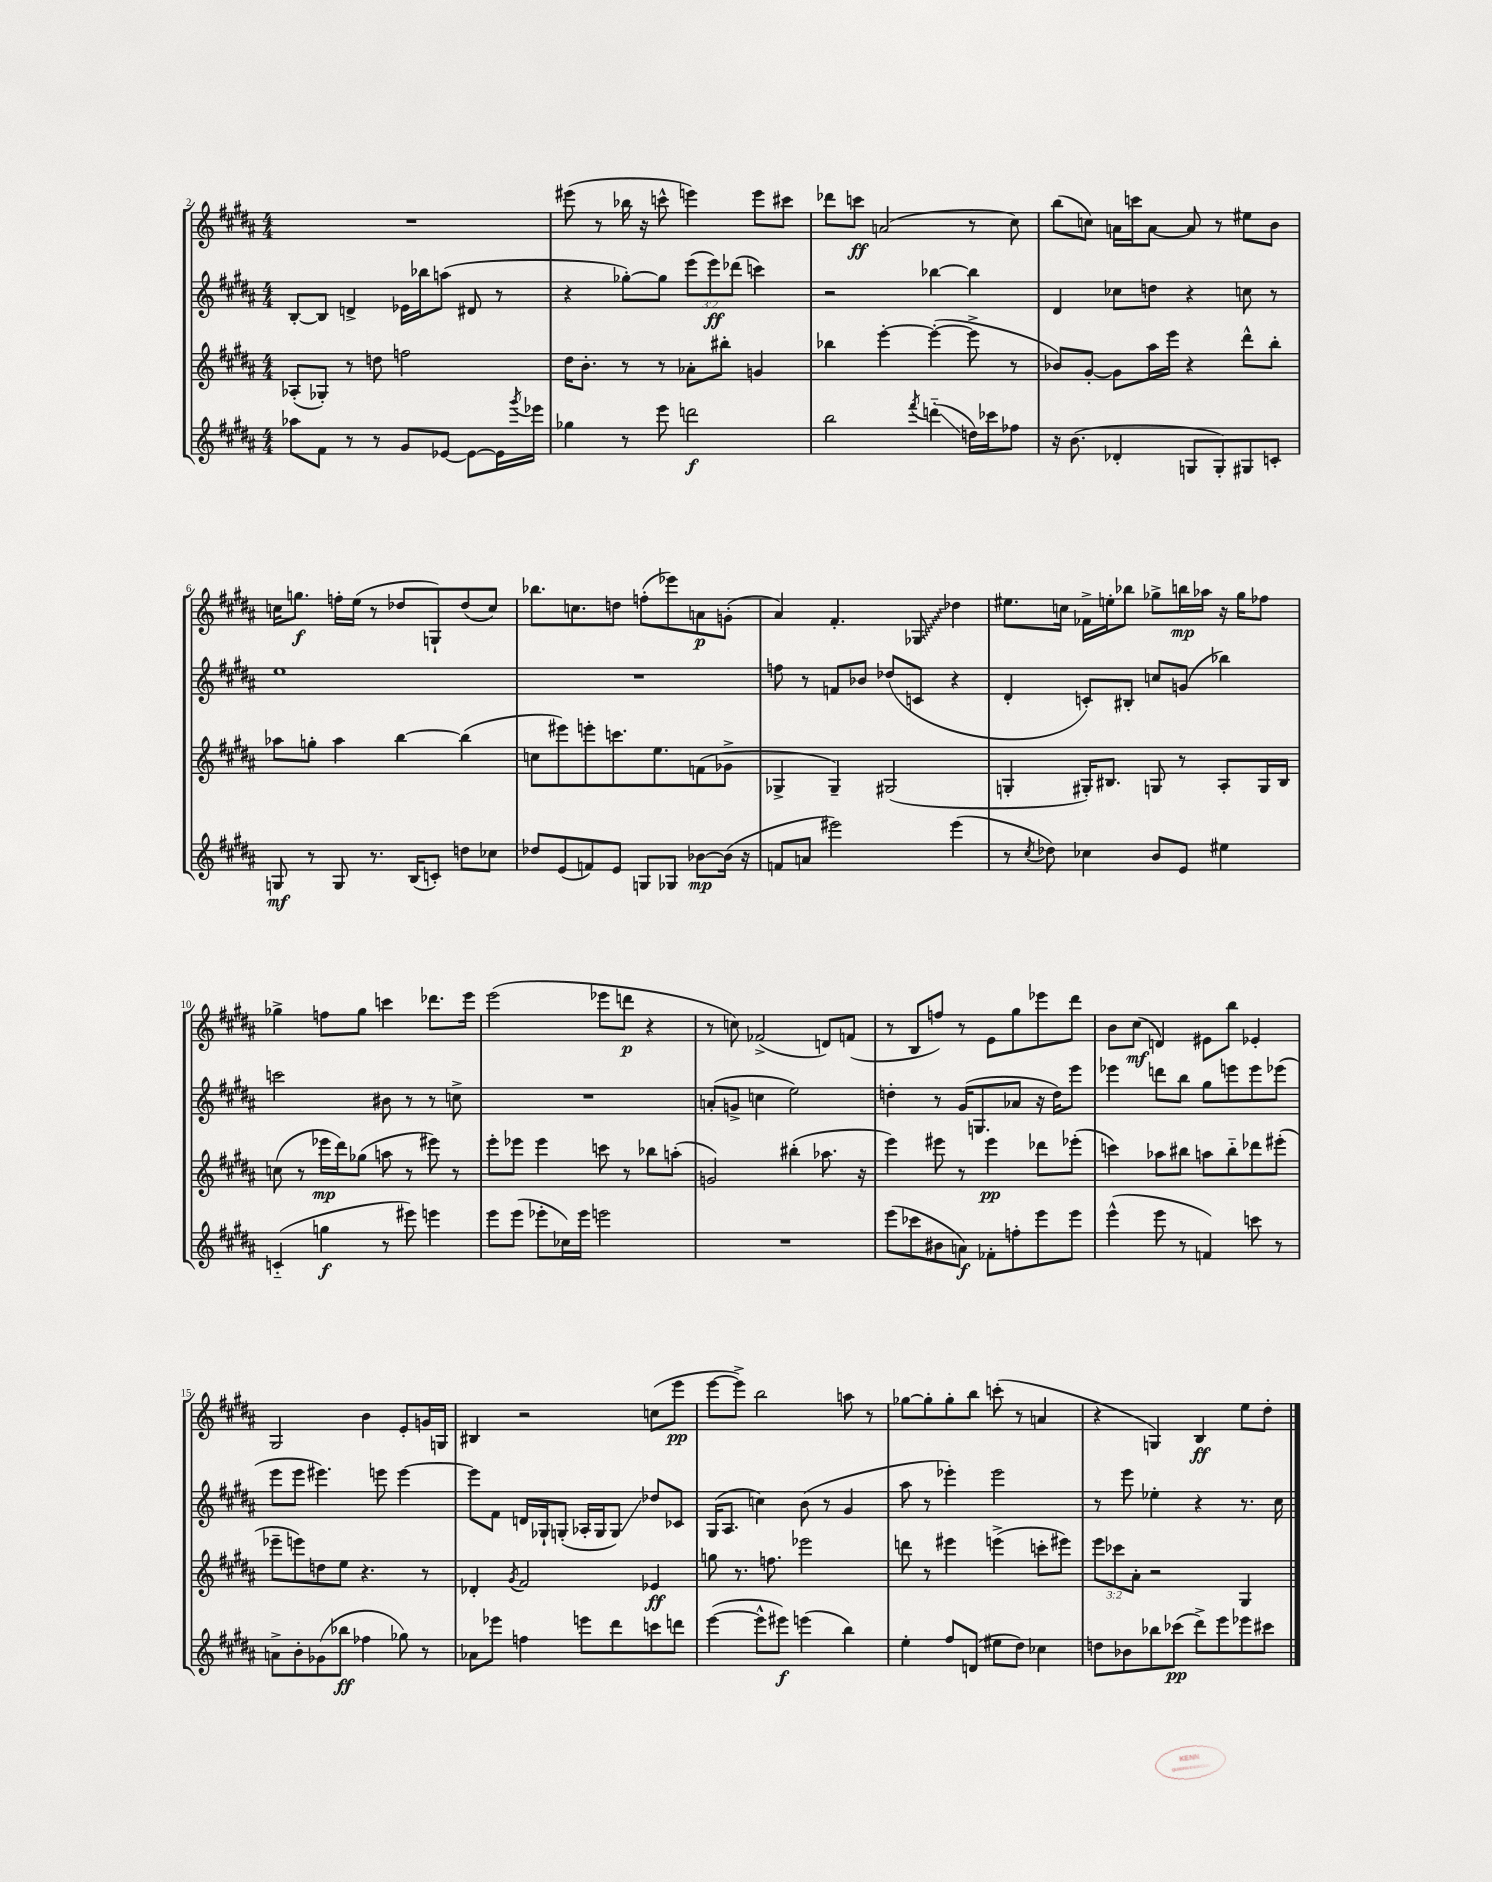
<<
\new StaffGroup <<
\new Staff = "s0" {
    \clef treble \key b \major \numericTimeSignature \time 4/4
    R1 |
    eis'''8( r8 bes''16 r16 c'''8-^ e'''4) e'''8 cis'''8 |
    des'''8 c'''8\ff a'2( r8 cis''8) |
    b''8( c''8) a'16 c'''16 a'8~ a'8 r8 eis''8 b'8 |
    c''16 g''8.\f f''16-. e''16( r8 des''8 g8-!) des''8( c''8) |
    bes''8. c''8. d''8 f''8-.( ees'''8) a'8\p g'8-.( |
    ais'4) fis'4.-. \once \override Glissando.style = #'zigzag ges8\glissando des''4 |
    eis''8. c''16 fes'16-> e''16-. bes''8 ges''8-> b''16\mp aes''16 r16 ges''16 fes''8 |
    ges''4-> f''8 ges''8 c'''4 des'''8. e'''16 |
    e'''2( ees'''8 d'''8\p r4 |
    r8 c''8) fes'2->( d'8) f'8( |
    r8 b8 f''8) r8 e'8 gis''8 ees'''8 dis'''8 |
    b'8 cis''8\mf( d'4) eis'8 b''8 ees'4-. |
    gis2 b'4 e'8-. g'16 g16 |
    bis4 r2 c''8( e'''8\pp |
    e'''8~ e'''8->) b''2 a''8 r8 |
    ges''8~ ges''8-. ges''8-. b''8 c'''8-.( r8 a'4 |
    r4 g4) b4\ff e''8 dis''8-. \bar "|." |
}
\new Staff = "s1" {
    \clef treble \key b \major \numericTimeSignature \time 4/4 \override Staff.TupletNumber.text = #tuplet-number::calc-fraction-text
    b8~-. b8 d'4-> ees'16 bes''16 a''8( dis'8 r8 |
    r4 ges''8~-.) ges''8 \tuplet 3/2 { e'''8( e'''8\ff) des'''8( } c'''4) |
    r2 bes''4~ bes''4 |
    dis'4 ces''8 d''8 r4 c''8 r8 |
    e''1 |
    R1 |
    f''8 r8 f'8 bes'8 des''8( c'8 r4 |
    dis'4-. c'8-.) bis8-. c''8 g'8( bes''4) |
    c'''2 bis'8 r8 r8 c''8-> |
    R1 |
    a'8-.( g'8-> c''4 e''2) |
    d''4-. r8 gis'16( g8. aes'8 r16 d''16) e'''8 |
    ees'''4 d'''8 b''8 gis''8 e'''8 e'''8 ees'''8( |
    e'''8 e'''8 eis'''4.) e'''8 e'''4~ |
    e'''8 fis'8 d'16 ges16-! g8-.( aes16-. g16 g8\glissando) des''8 ces'8 |
    gis16( ais8. c''4) b'8( r8 gis'4 |
    ais''8 r8 ees'''4-.) ees'''2 |
    r8 e'''8 ees''4-. r4 r8. cis''16 \bar "|." |
}
\new Staff = "s2" {
    \clef treble \key b \major \numericTimeSignature \time 4/4 \override Staff.TupletNumber.text = #tuplet-number::calc-fraction-text
    aes8-.( ges8-.) r8 d''8 f''2 |
    dis''16 b'8.-. r8 r8 aes'8-. bis''8-. g'4 |
    bes''4 e'''4~-. e'''4~-.( e'''8-> r8 |
    bes'8) gis'8~-. gis'8 ais''16 e'''16 r4 dis'''8-^ b''8-. |
    aes''8 g''8-. aes''4 b''4~ b''4( |
    c''8 eis'''8) e'''8-. c'''8. e''8. f'8( ges'8-> |
    ges4-> ges4--) gis2( |
    g4-. gis16-.) bis8. g8 r8 ais8-. g16 bis16 |
    c''8( r8 ees'''16\mp dis'''16) ges''8( a''8 r8 eis'''8) r8 |
    e'''8-. ees'''8 ees'''4 c'''8 r8 bes''8 a''8-.( |
    g'2) bis''4-.( aes''8. r16 |
    e'''4) eis'''8 r8 eis'''4\pp des'''8 ees'''8-.( |
    c'''4) aes''8 bis''8 a''8 bis''8-_ des'''8 eis'''8-.( |
    ees'''8-- e'''8) d''8 e''8 r4. r8 |
    des'4-. \acciaccatura { gis'8 } fis'2 ees'4\ff |
    g''8 r8. f''8. ees'''2 |
    d'''8 r8 eis'''4 e'''4->( c'''8-. eis'''8) |
    \tuplet 3/2 { e'''8 ces'''8 ais'8-. } r2 gis4 \bar "|." |
}
\new Staff = "s3" {
    \clef treble \key b \major \numericTimeSignature \time 4/4
    aes''8 fis'8 r8 r8 gis'8 ees'8~ ees'8~ ees'16 \acciaccatura { gis'''8 } ees'''16 |
    ges''4 r8 e'''8 d'''2\f |
    b''2 \acciaccatura { fis'''8 } d'''4-_\glissando( d''16) ces'''16 fes''8 |
    r16 b'8.( des'4-. g8 g8-.) gis8 c'8-. |
    g8\mf r8 g8 r8. b16( c'8-.) d''8 ces''8 |
    des''8 e'8( f'8) e'8 g8 ges8 bes'8~\mp bes'16( r16 |
    f'8 a'8 eis'''2) eis'''4( |
    r8 \acciaccatura { cis''8 } des''8) ces''4 b'8 e'8 eis''4 |
    c'4-_( g''4\f r8 eis'''8) e'''4 |
    e'''8 e'''8( ees'''8-. ces''16) ees'''16 e'''2 |
    R1 |
    e'''8( ces'''8 bis'8 a'8\f) fes'8-. f''8-. e'''8 e'''8 |
    e'''4-^( e'''8 r8 f'4) c'''8 r8 |
    a'8-> b'8-. ges'8( bes''8\ff fes''4 ges''8) r8 |
    aes'8 ees'''8 f''4 e'''8 dis'''8 c'''8 d'''8 |
    e'''4~( e'''8-^ eis'''8\f) e'''4( b''4) |
    e''4-. fis''8 d'8( eis''8 dis''8) ces''4 |
    d''8 bes'8 bes''8 ces'''8\pp( dis'''8->) e'''8 ees'''8 cis'''8 \bar "|." |
}
>>
>>
\layout { \context { \Score currentBarNumber = #2 } }
